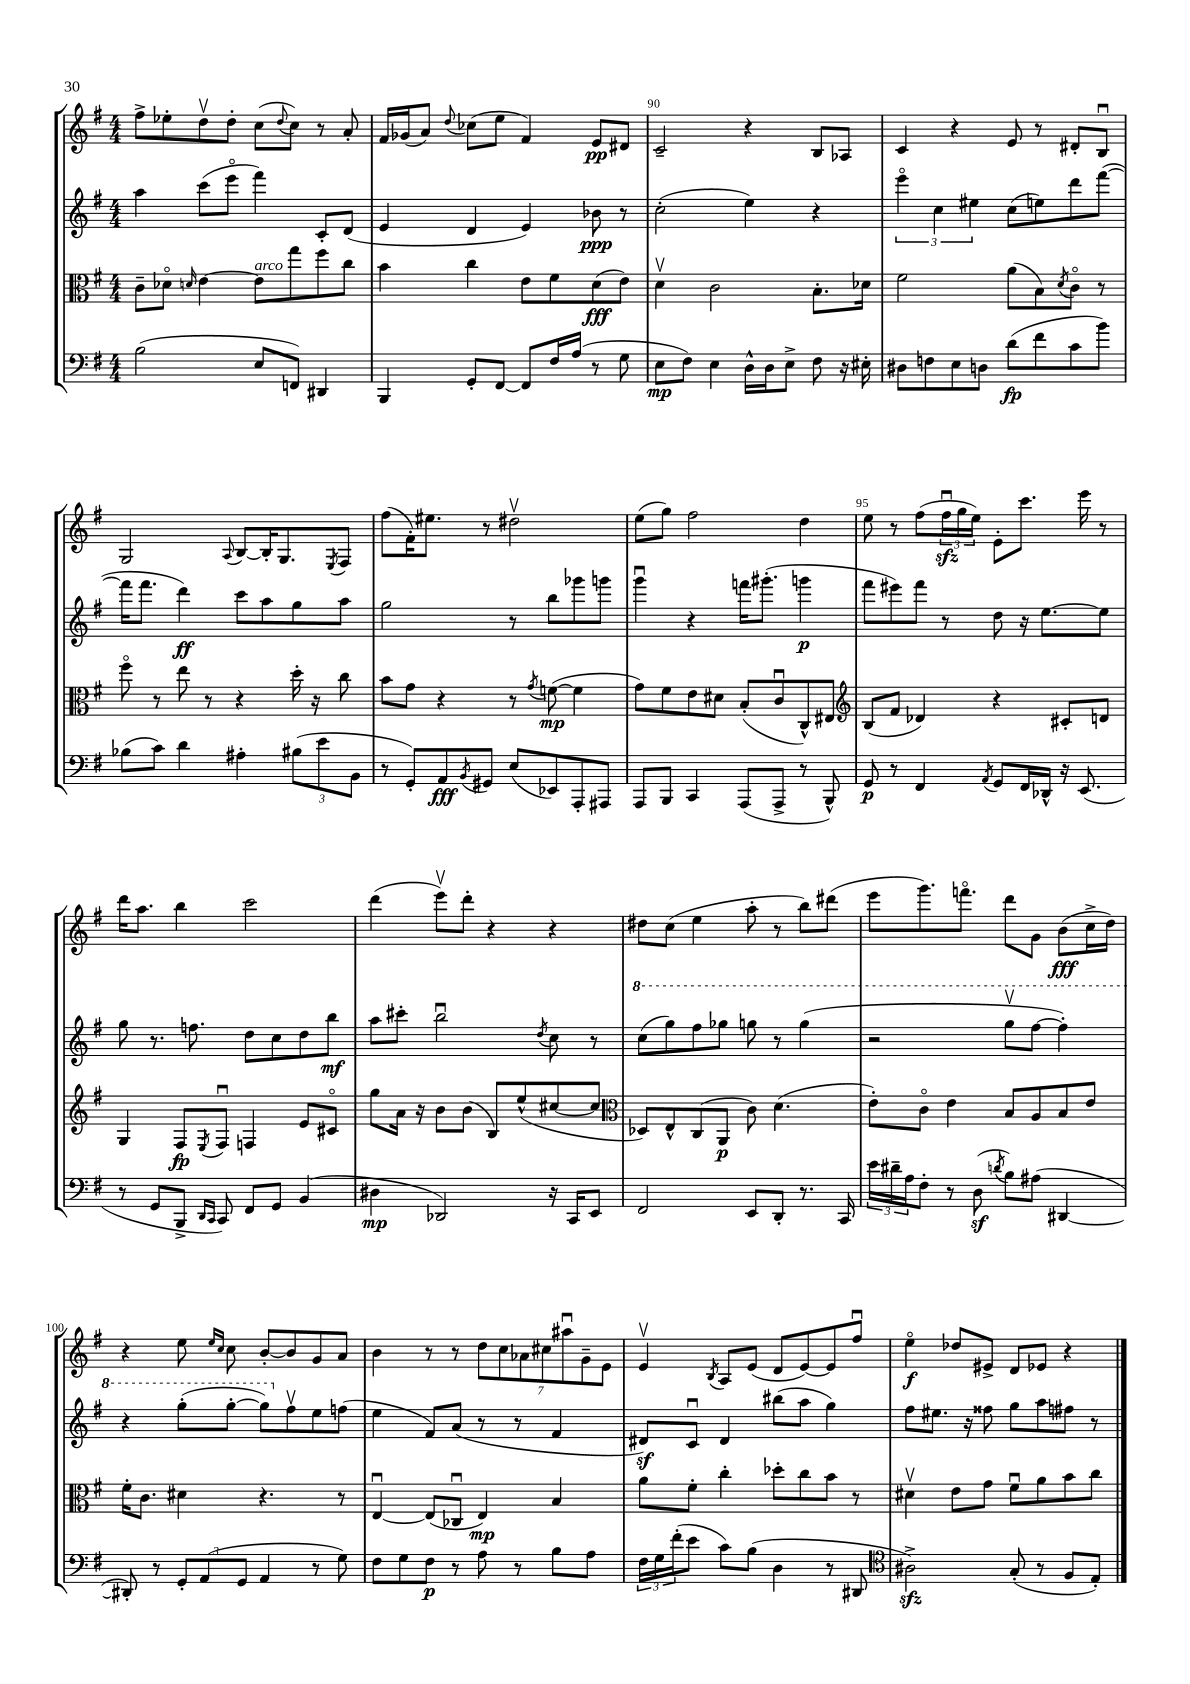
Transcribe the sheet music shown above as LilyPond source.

<<
\new StaffGroup <<
\new Staff = "s0" {
    \clef treble \key g \major \numericTimeSignature \time 4/4
    fis''8-> ees''8-. d''8\upbow d''8-. c''8( \appoggiatura { d''8 } c''8) r8 a'8-. |
    fis'16 ges'16( a'8) \appoggiatura { d''8 } ces''8( e''8 fis'4) e'8\pp dis'8 |
    c'2-- r4 b8 aes8 |
    c'4 r4 e'8 r8 dis'8-. b8\downbow |
    g2 \appoggiatura { a8 } b8~ b16-. g8. \acciaccatura { e8 } fis8 |
    fis''8( fis'16-.) eis''8. r8 dis''2\upbow |
    e''8( g''8) fis''2 d''4 |
    e''8 r8 fis''8( \tuplet 3/2 { fis''16\downbow\sfz g''16 e''16) } e'8-. c'''8. e'''16 r8 |
    d'''16 a''8. b''4 c'''2 |
    d'''4( e'''8\upbow) d'''8-. r4 r4 |
    dis''8 c''8( e''4 a''8-. r8 b''8) dis'''8( |
    e'''8 g'''8.) f'''8.\flageolet d'''8 g'8 b'8\fff( c''16-> d''16) |
    r4 e''8 \grace { e''16 c''16 } c''8 b'8~-. b'8 g'8 a'8 |
    b'4 r8 r8 \tuplet 7/4 { d''8 c''8 aes'8 cis''8 ais''8\downbow g'8-- e'8 } |
    e'4\upbow \acciaccatura { b8 } a8 e'8( d'8 e'8~) e'8 fis''8\downbow |
    e''4\flageolet\f des''8 eis'8-> d'8 ees'8 r4 \bar "|." |
}
\new Staff = "s1" {
    \clef treble \key g \major \numericTimeSignature \time 4/4
    a''4 c'''8( e'''8\flageolet fis'''4) c'8-. d'8( |
    e'4 d'4 e'4) bes'8\ppp r8 |
    c''2-.( e''4) r4 |
    \tuplet 3/2 { e'''4\flageolet c''4 eis''4 } c''8( e''8) d'''8 fis'''8~( |
    fis'''16 fis'''8. d'''4\ff) c'''8 a''8 g''8 a''8 |
    g''2 r8 b''8 ges'''8 g'''8 |
    g'''4\downbow r4 f'''16 gis'''8.-.( g'''4\p |
    fis'''8 eis'''8) fis'''8 r8 d''8 r16 e''8.~ e''8 |
    g''8 r8. f''8. d''8 c''8 d''8 b''8\mf |
    a''8 cis'''8-. b''2\downbow \acciaccatura { d''8 } c''8 r8 |
    \ottava #1 c'''8( g'''8) fis'''8 ges'''8 g'''8 r8 g'''4( |
    r2 g'''8\upbow fis'''8~ fis'''4-.) |
    r4 g'''8-.( g'''8~-. g'''8) \ottava #0 fis''8\upbow e''8 f''8( |
    e''4 fis'8) a'8( r8 r8 fis'4 |
    dis'8\sf) c'8\downbow dis'4 bis''8( a''8 g''4) |
    fis''8 eis''8. r16 fisis''8 g''8 a''8 fis''8 r8 \bar "|." |
}
\new Staff = "s2" {
    \clef alto \key g \major \numericTimeSignature \time 4/4
    c'8-- des'8\flageolet \grace { d'16 } e'4~ e'8^\markup { \italic "arco" } g''8 fis''8 c''8 |
    b'4 c''4 e'8 fis'8 d'8\fff( e'8) |
    d'4\upbow c'2 b8.-. des'16 |
    fis'2 a'8( b8) \acciaccatura { d'8 } c'8\flageolet r8 |
    fis''8\flageolet r8 e''8 r8 r4 d''16-. r16 c''8 |
    b'8 g'8 r4 r8 \acciaccatura { g'8 } f'8~\mp( f'4 |
    g'8) fis'8 e'8 dis'8 b8-.( c'8\downbow c8-^) eis8 |
    \clef treble b8( fis'8 des'4) r4 cis'8-. d'8 |
    g4 fis8\fp \acciaccatura { e8 } fis8\downbow f4 e'8 cis'8\flageolet |
    g''8 a'16 r16 b'8 b'8( b8) e''8-^( cis''8~ cis''8 |
    \clef alto des8) e8-^ c8( a,8\p c'8) d'4.( |
    e'8-.) c'8\flageolet e'4 b8 a8 b8 e'8 |
    fis'16-. c'8. dis'4 r4. r8 |
    e4~\downbow e8( ces8\downbow e4\mp) b4 |
    a'8 fis'8-. c''4-. des''8-. c''8 b'8 r8 |
    dis'4\upbow e'8 g'8 fis'8\downbow a'8 b'8 c''8 \bar "|." |
}
\new Staff = "s3" {
    \clef bass \key g \major \numericTimeSignature \time 4/4
    b2( e8 f,8) dis,4 |
    b,,4 g,8-. fis,8~ fis,8 fis16 a16( r8 g8 |
    e8\mp fis8) e4 d16-^ d16 e8-> fis8 r16 eis16-. |
    dis8 f8 e8 d8 d'8\fp( fis'8 c'8 b'8) |
    bes8( c'8) d'4 ais4-. \tuplet 3/2 { bis8( e'8 b,8 } |
    r8 g,8-.) a,8\fff \acciaccatura { b,8 } gis,8 e8( ees,8) a,,8-. ais,,8 |
    a,,8 b,,8 c,4 a,,8( a,,8-> r8 b,,8-^) |
    g,8\p r8 fis,4 \acciaccatura { a,8 } g,8 fis,16 des,16-^ r16 e,8.( |
    r8 g,8 b,,8-> \grace { d,16 c,16 } c,8) fis,8 g,8 b,4( |
    dis4\mp des,2) r16 c,16 e,8 |
    fis,2 e,8 d,8-. r8. c,16 |
    \tuplet 3/2 { e'16 dis'16-- a16 } fis8-. r8 d8\sf( \acciaccatura { d'8 } b8) ais8( dis,4~ |
    dis,8-.) r8 \tuplet 3/2 { g,8-. a,8( g,8 } a,4 r8 g8) |
    fis8 g8 fis8\p r8 a8 r8 b8 a8 |
    \tuplet 3/2 { fis16 g16 fis'16-.( } e'8 c'8) b8( d4 r8 dis,8 |
    \clef tenor ais2->\sfz) g8-.( r8 fis8 e8-.) \bar "|." |
}
>>
>>
\layout { \context { \Score currentBarNumber = #88 \override BarNumber.break-visibility = ##(#f #t #t) barNumberVisibility = #(every-nth-bar-number-visible 5) } }
